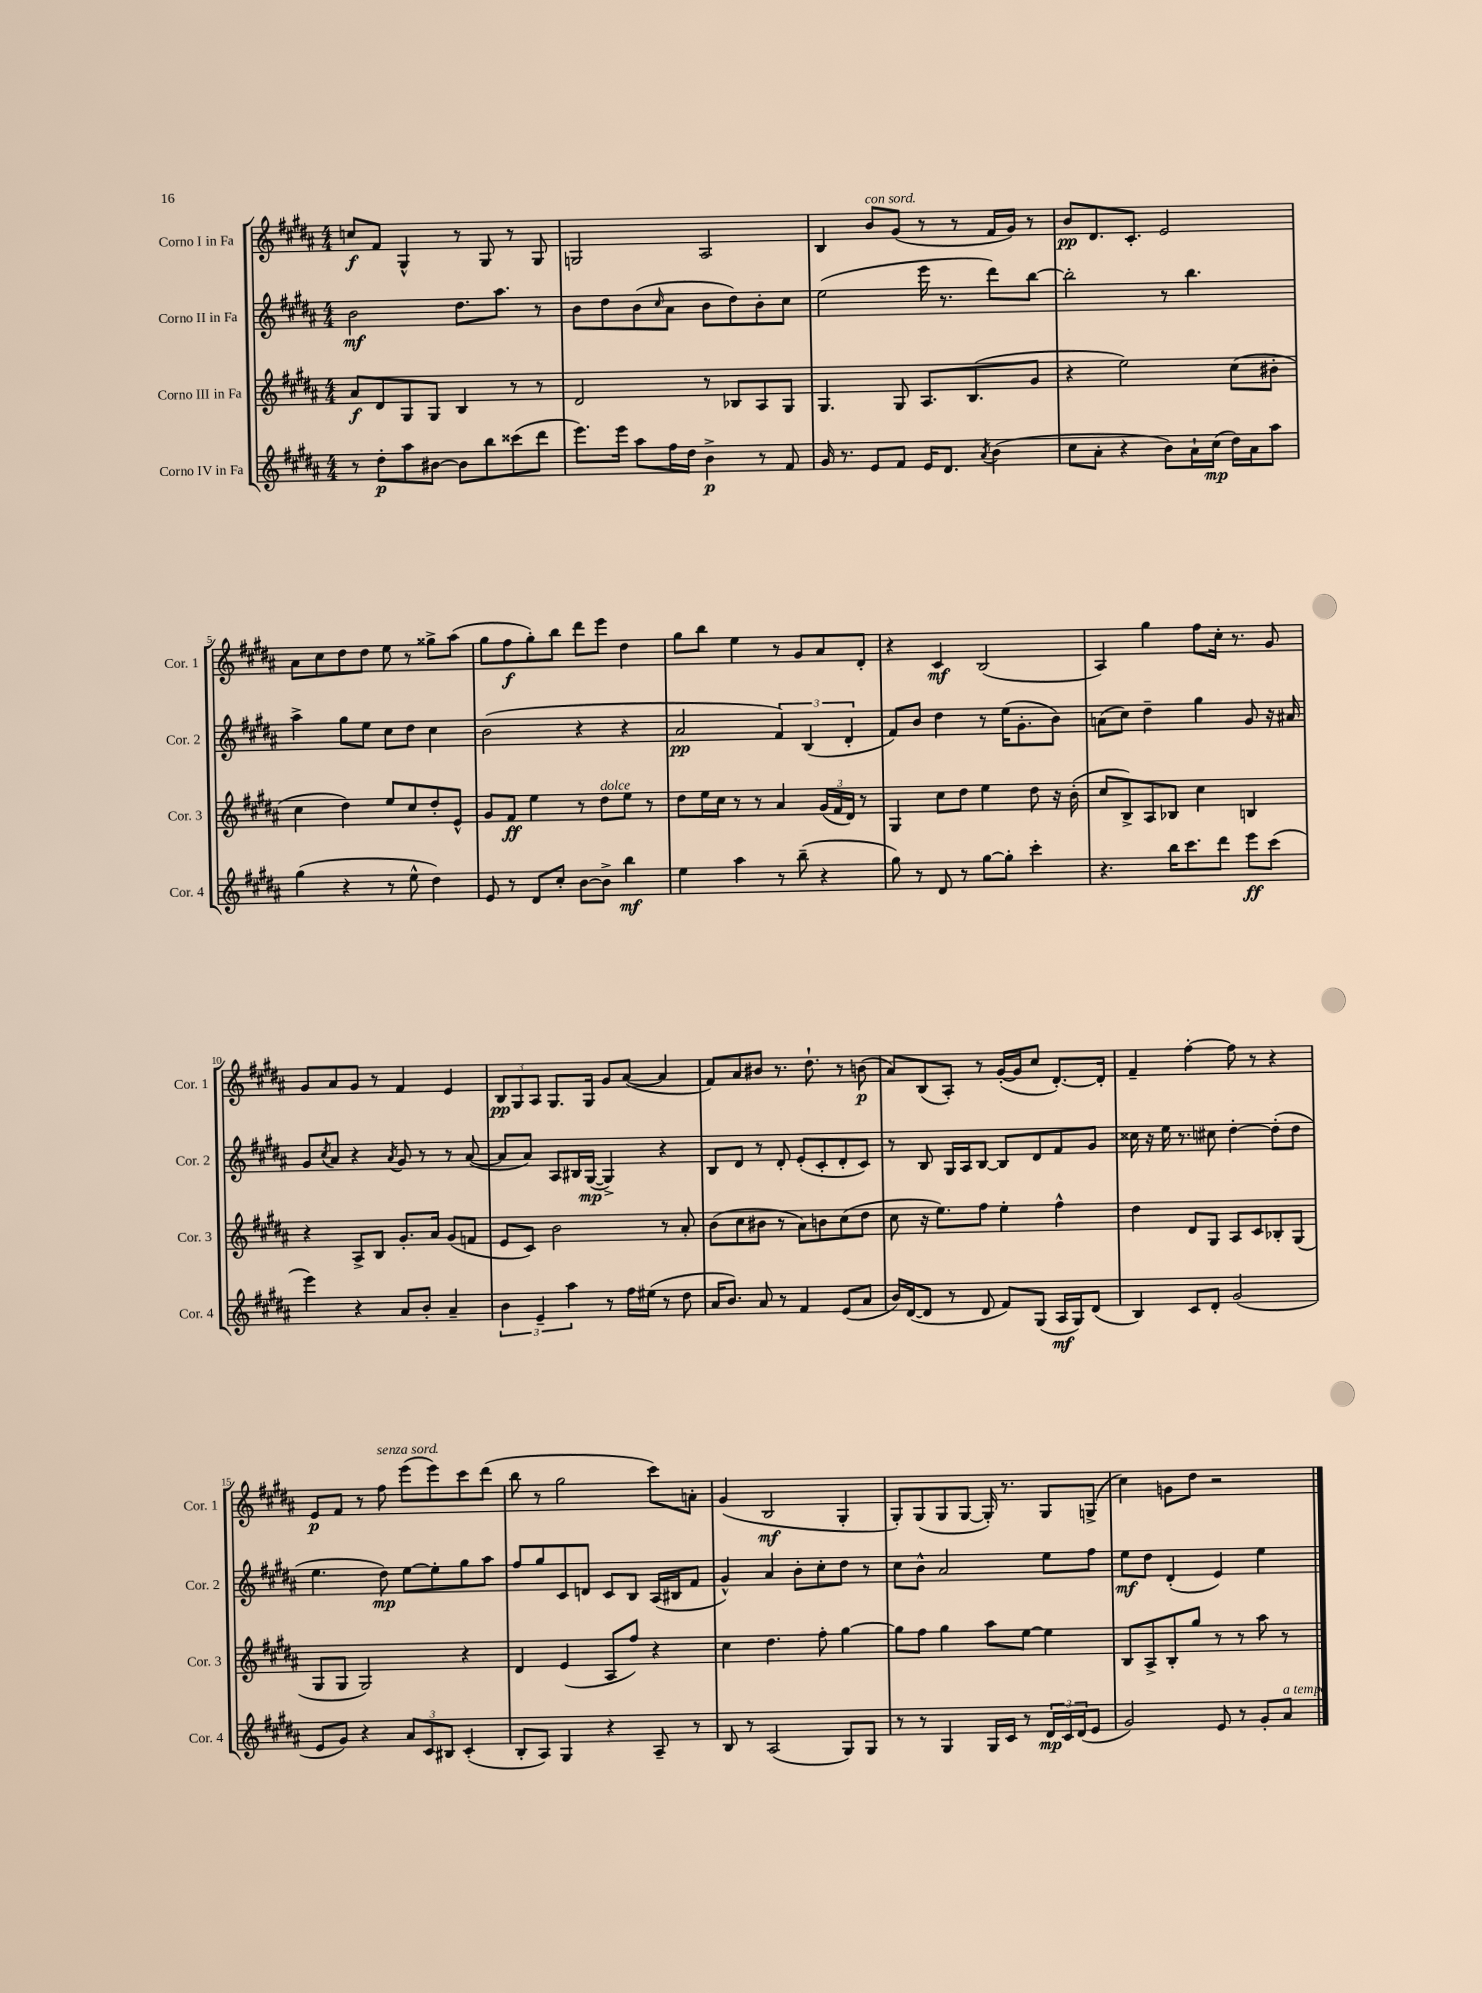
<<
\new StaffGroup <<
\new Staff = "s0" \with { instrumentName = "Corno I in Fa" shortInstrumentName = "Cor. 1" } {
    \clef treble \key b \major \numericTimeSignature \time 4/4
    c''8\f fis'8 gis4-^ r8 gis8 r8 gis8 |
    g2 ais2 |
    b4 b'8^\markup { \italic "con sord." } gis'8( r8 r8 fis'16 gis'16) r8 |
    b'8\pp dis'8. cis'8.-. e'2 |
    ais'8 cis''8 dis''8 dis''8 e''8 r8 gisis''8-> ais''8( |
    gis''8 fis''8\f gis''8-.) b''8 dis'''8 e'''8 dis''4 |
    gis''8 b''8 e''4 r8 gis'8 ais'8 dis'8-. |
    r4 cis'4\mf b2( |
    ais4) gis''4 fis''8 cis''16-. r8. gis'8 |
    gis'8 ais'8 gis'8 r8 fis'4 e'4 |
    \tuplet 3/2 { b8\pp gis8 ais8 } gis8. gis16 gis'8 ais'8~( ais'4 |
    fis'8) ais'8 bis'8 r8. dis''8.-! r8 b'8\p( |
    ais'8) b8( ais8-.) r8 gis'16~-.( gis'16 cis''8 dis'8.~-.) dis'16-. |
    fis'4-- fis''4~-. fis''8 r8 r4 |
    e'8\p fis'8 r8 fis''8^\markup { \italic "senza sord." } e'''8( e'''8) cis'''8 dis'''8( |
    b''8 r8 gis''2 cis'''8) a'8-. |
    gis'4( b2\mf gis4-. |
    gis8-.) gis8( gis8 gis8~ gis16-.) r8. gis8 g8->( |
    cis''4) g'8 dis''8 r2 \bar "|." |
}
\new Staff = "s1" \with { instrumentName = "Corno II in Fa" shortInstrumentName = "Cor. 2" } {
    \clef treble \key b \major \numericTimeSignature \time 4/4
    b'2\mf dis''8. ais''8. r8 |
    b'8 dis''8 b'8( \grace { cis''16 } ais'8 b'8 dis''8) b'8-. cis''8 |
    e''2( e'''16 r8. dis'''8) b''8~ |
    b''2-. r8 b''4. |
    ais''4-> gis''8 e''8 cis''8 dis''8 cis''4 |
    b'2( r4 r4 |
    ais'2\pp \tuplet 3/2 { fis'4) b4( dis'4-. } |
    fis'8) b'8 dis''4 r8 e''16( gis'8.-. b'8) |
    a'8( cis''8) dis''4-- gis''4 gis'8 r16 ais'16 |
    gis'8 \acciaccatura { cis''8 } ais'8 r4 \acciaccatura { ais'8 } gis'8 r8 r8 ais'8~( |
    ais'8 ais'8) ais8 bis16 gis16~\mp( gis4->) r4 |
    b8 dis'8 r8 dis'8-. e'8-.( cis'8-. dis'8-. cis'8) |
    r8 b8 gis16 ais16 b8~ b8 dis'8 fis'8 gis'8 |
    cisis''16 r16 e''16 r8. cis''8 dis''4~-. dis''8-.( dis''8 |
    e''4. dis''8\mp) e''8~ e''8-. gis''8 ais''8 |
    fis''8 gis''8 cis'8 d'8 cis'8 b8 ais16( bis16 fis'8 |
    gis'4-^) ais'4 b'8-. cis''8-. dis''8 r8 |
    cis''8 b'8-^ ais'2 e''8 fis''8 |
    e''8\mf dis''8 dis'4-.( e'4) e''4 \bar "|." |
}
\new Staff = "s2" \with { instrumentName = "Corno III in Fa" shortInstrumentName = "Cor. 3" } {
    \clef treble \key b \major \numericTimeSignature \time 4/4
    ais'8\f dis'8 gis8 gis8 b4 r8 r8 |
    dis'2 r8 bes8 ais8 gis8 |
    gis4. gis8 ais8. b8.( gis'8 |
    r4 e''2) cis''8( bis'8-. |
    cis''4 dis''4) e''8 cis''8 dis''8-. e'8-^ |
    gis'8 fis'8\ff e''4 r8 dis''8^\markup { \italic "dolce" } e''8 r8 |
    dis''8 e''16 cis''16 r8 r8 ais'4 \tuplet 3/2 { gis'16( fis'16 dis'16) } r8 |
    gis4 cis''8 dis''8 e''4 dis''8 r16 b'16-.( |
    cis''8 b8->) ais8 bes8 cis''4 b4 |
    r4 ais8-> b8 gis'8.-. ais'16 gis'8( f'8 |
    e'8 cis'8) b'2 r8 ais'8-. |
    b'8( cis''8 bis'8 r8 ais'8) b'8 cis''8( dis''8 |
    cis''8 r16 e''8.) fis''8 e''4-. fis''4-^ |
    dis''4 dis'8 gis8 ais8 cis'8 bes8-. gis8( |
    gis8 gis8 gis2) r4 |
    dis'4 e'4( ais8 fis''8) r4 |
    cis''4 dis''4. fis''8-. gis''4~ |
    gis''8 fis''8 gis''4 ais''8 e''8~ e''4 |
    b8 ais8-> b8-. gis''8 r8 r8 ais''8 r8 \bar "|." |
}
\new Staff = "s3" \with { instrumentName = "Corno IV in Fa" shortInstrumentName = "Cor. 4" } {
    \clef treble \key b \major \numericTimeSignature \time 4/4
    r8 dis''8-.\p ais''8 bis'8~ bis'8 b''8 cisis'''8( dis'''8 |
    e'''8.) e'''16 ais''8 fis''16 dis''16 b'4->\p r8 fis'8 |
    gis'16 r8. e'8 fis'8 e'16 dis'8. \acciaccatura { ais'8 } b'4( |
    cis''8 ais'8-. r4 b'8) ais'16-! cis''16\mp( dis''16) ais'16 ais''8 |
    gis''4( r4 r8 e''8-^ dis''4) |
    e'8 r8 dis'8 cis''8-. b'8~ b'8-> b''4\mf |
    e''4 ais''4 r8 b''8--( r4 |
    gis''8) r8 dis'8 r8 gis''8~ gis''8-. cis'''4-. |
    r4. b''16 cis'''8. dis'''8 e'''8\ff cis'''8( |
    e'''4) r4 ais'8 b'8-. ais'4-- |
    \tuplet 3/2 { b'4 e'4-- ais''4 } r8 fis''16 eis''16( r8 dis''8 |
    ais'16 b'8.) ais'8 r8 fis'4 e'8( ais'8 |
    b'16) dis'16~( dis'8 r8 dis'8 fis'8) gis8( ais16\mf gis16) dis'8( |
    b4) cis'8 dis'8-. gis'2( |
    e'8 gis'8) r4 \tuplet 3/2 { ais'8 cis'8 bis8 } cis'4-.( |
    b8-. ais8) gis4 r4 ais8-- r8 |
    b8 r8 ais2( gis8) gis8 |
    r8 r8 gis4 gis16 cis'16 r8 \tuplet 3/2 { dis'16\mp cis'16 dis'16( } e'8 |
    gis'2) e'8 r8 gis'8-. ais'8^\markup { \italic "a tempo" } \bar "|." |
}
>>
>>
